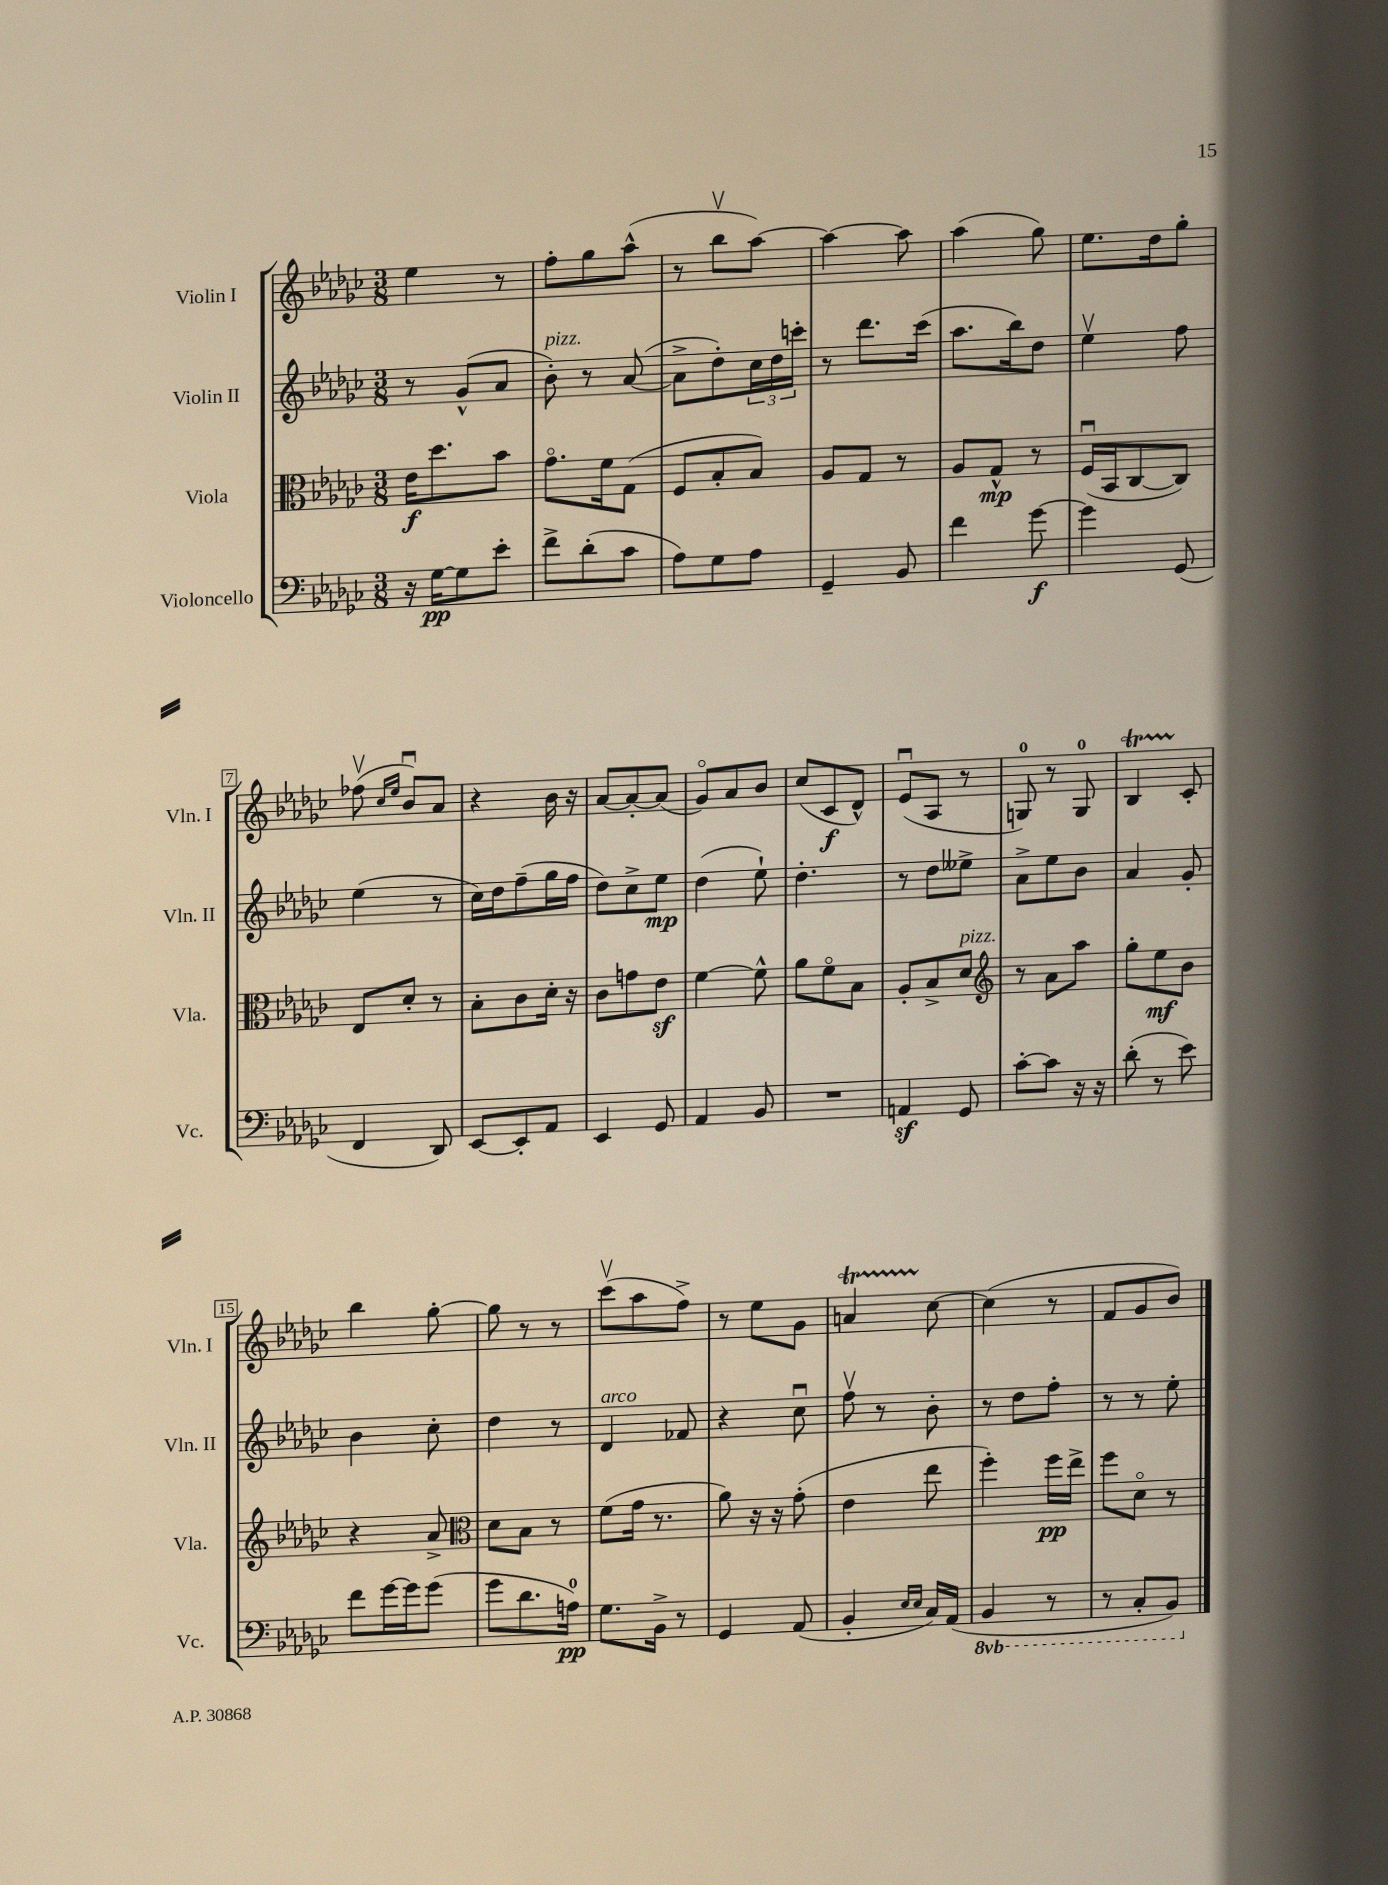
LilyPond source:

<<
\new StaffGroup <<
\new Staff = "s0" \with { instrumentName = "Violin I" shortInstrumentName = "Vln. I" } {
    \clef treble \key ges \major \numericTimeSignature \time 3/8
    ees''4 r8 |
    f''8-. ges''8 aes''8-^( |
    r8 bes''8\upbow aes''8~) |
    aes''4~ aes''8 |
    aes''4( ges''8) |
    ees''8. des''16 ges''8-. |
    fes''8\upbow( \grace { ces''16 ees''16 } bes'8\downbow) aes'8 |
    r4 bes'16 r16 |
    aes'8~ aes'8~-. aes'8( |
    ges'8\flageolet) aes'8 bes'8 |
    ces''8( ces'8\f des'8-^) |
    ees'8\downbow( aes8 r8 |
    g8-0) r8 g8-0 |
    bes4\startTrillSpan ces'8-.\stopTrillSpan |
    bes''4 ges''8~-. |
    ges''8 r8 r8 |
    ces'''8\upbow( aes''8 f''8->) |
    r8 ees''8 ges'8 |
    a'4\startTrillSpan ces''8~\stopTrillSpan |
    ces''4( r8 |
    f'8 ges'8 bes'8) \bar "|." |
}
\new Staff = "s1" \with { instrumentName = "Violin II" shortInstrumentName = "Vln. II" } {
    \clef treble \key ges \major \numericTimeSignature \time 3/8
    r8 ges'8-^( aes'8 |
    bes'8-.^\markup { \italic "pizz." }) r8 aes'8~( |
    aes'8-> des''8-.) \tuplet 3/2 { ces''16 des''16 c'''16-. } |
    r8 des'''8. ces'''16( |
    aes''8. bes''16) des''8 |
    ees''4\upbow f''8 |
    ees''4( r8 |
    ces''16) des''16 f''8--( ges''16 f''16 |
    des''8) ces''8-> ees''8\mp |
    des''4( ees''8-!) |
    des''4.-. |
    r8 des''8 eeses''8-> |
    aes'8-> ees''8 bes'8 |
    aes'4 ges'8-. |
    bes'4 ces''8-. |
    des''4 r8 |
    des'4^\markup { \italic "arco" } fes'8 |
    r4 ces''8\downbow |
    f''8\upbow r8 bes'8-. |
    r8 des''8 f''8-. |
    r8 r8 ees''8-. \bar "|." |
}
\new Staff = "s2" \with { instrumentName = "Viola" shortInstrumentName = "Vla." } {
    \clef alto \key ges \major \numericTimeSignature \time 3/8
    ees'16\f des''8. bes'8 |
    ges'8.\flageolet f'16 ges8( |
    f8 bes8-. bes8) |
    aes8 ges8 r8 |
    aes8 ges8-^\mp r8 |
    f16\downbow( bes,16 ces8~ ces8) |
    ees8 des'8-. r8 |
    bes8-. ces'8 des'16-. r16 |
    ces'8 g'8 ees'8\sf |
    f'4~ f'8-^ |
    aes'8 f'8\flageolet bes8 |
    aes8-. bes8-> des'8^\markup { \italic "pizz." } |
    \clef treble r8 aes'8 aes''8 |
    ges''8-. ees''8\mf bes'8 |
    r4 aes'8-> |
    \clef alto des'8 bes8 r8 |
    f'8( ges'16 r8. |
    aes'8) r16 r16 ges'8-.( |
    ees'4 ees''8 |
    f''4-.) f''16\pp ees''16-> |
    f''8 des'8\flageolet r8 \bar "|." |
}
\new Staff = "s3" \with { instrumentName = "Violoncello" shortInstrumentName = "Vc." } {
    \clef bass \key ges \major \numericTimeSignature \time 3/8 \set Staff.ottavationMarkups = #ottavation-simple-ordinals
    r16 ges16~\pp ges8 ees'8-. |
    f'8-> des'8-.( ces'8 |
    aes8) ges8 aes8 |
    ges,4-- bes,8 |
    f'4 ges'8~\f |
    ges'4 ges,8( |
    f,4 des,8) |
    ees,8~ ees,8-. aes,8 |
    ees,4 ges,8 |
    aes,4 bes,8 |
    R4. |
    a,4\sf ges,8 |
    ces'8~-. ces'8 r16 r16 |
    des'8-.( r8 ees'8) |
    f'8 ges'16~ ges'16 ges'8( |
    ges'8 des'8. a16-0\pp) |
    ges8. bes,16-> r8 |
    ges,4 aes,8( |
    bes,4-. \grace { ees16 ees16 } ces16) aes,16( |
    \ottava #-1 bes,,4 r8 |
    r8 ces,8-. bes,,8) \ottava #0 \bar "|." |
}
>>
>>
\layout { \context { \Score \override BarNumber.stencil = #(make-stencil-boxer 0.1 0.3 ly:text-interface::print) } }
